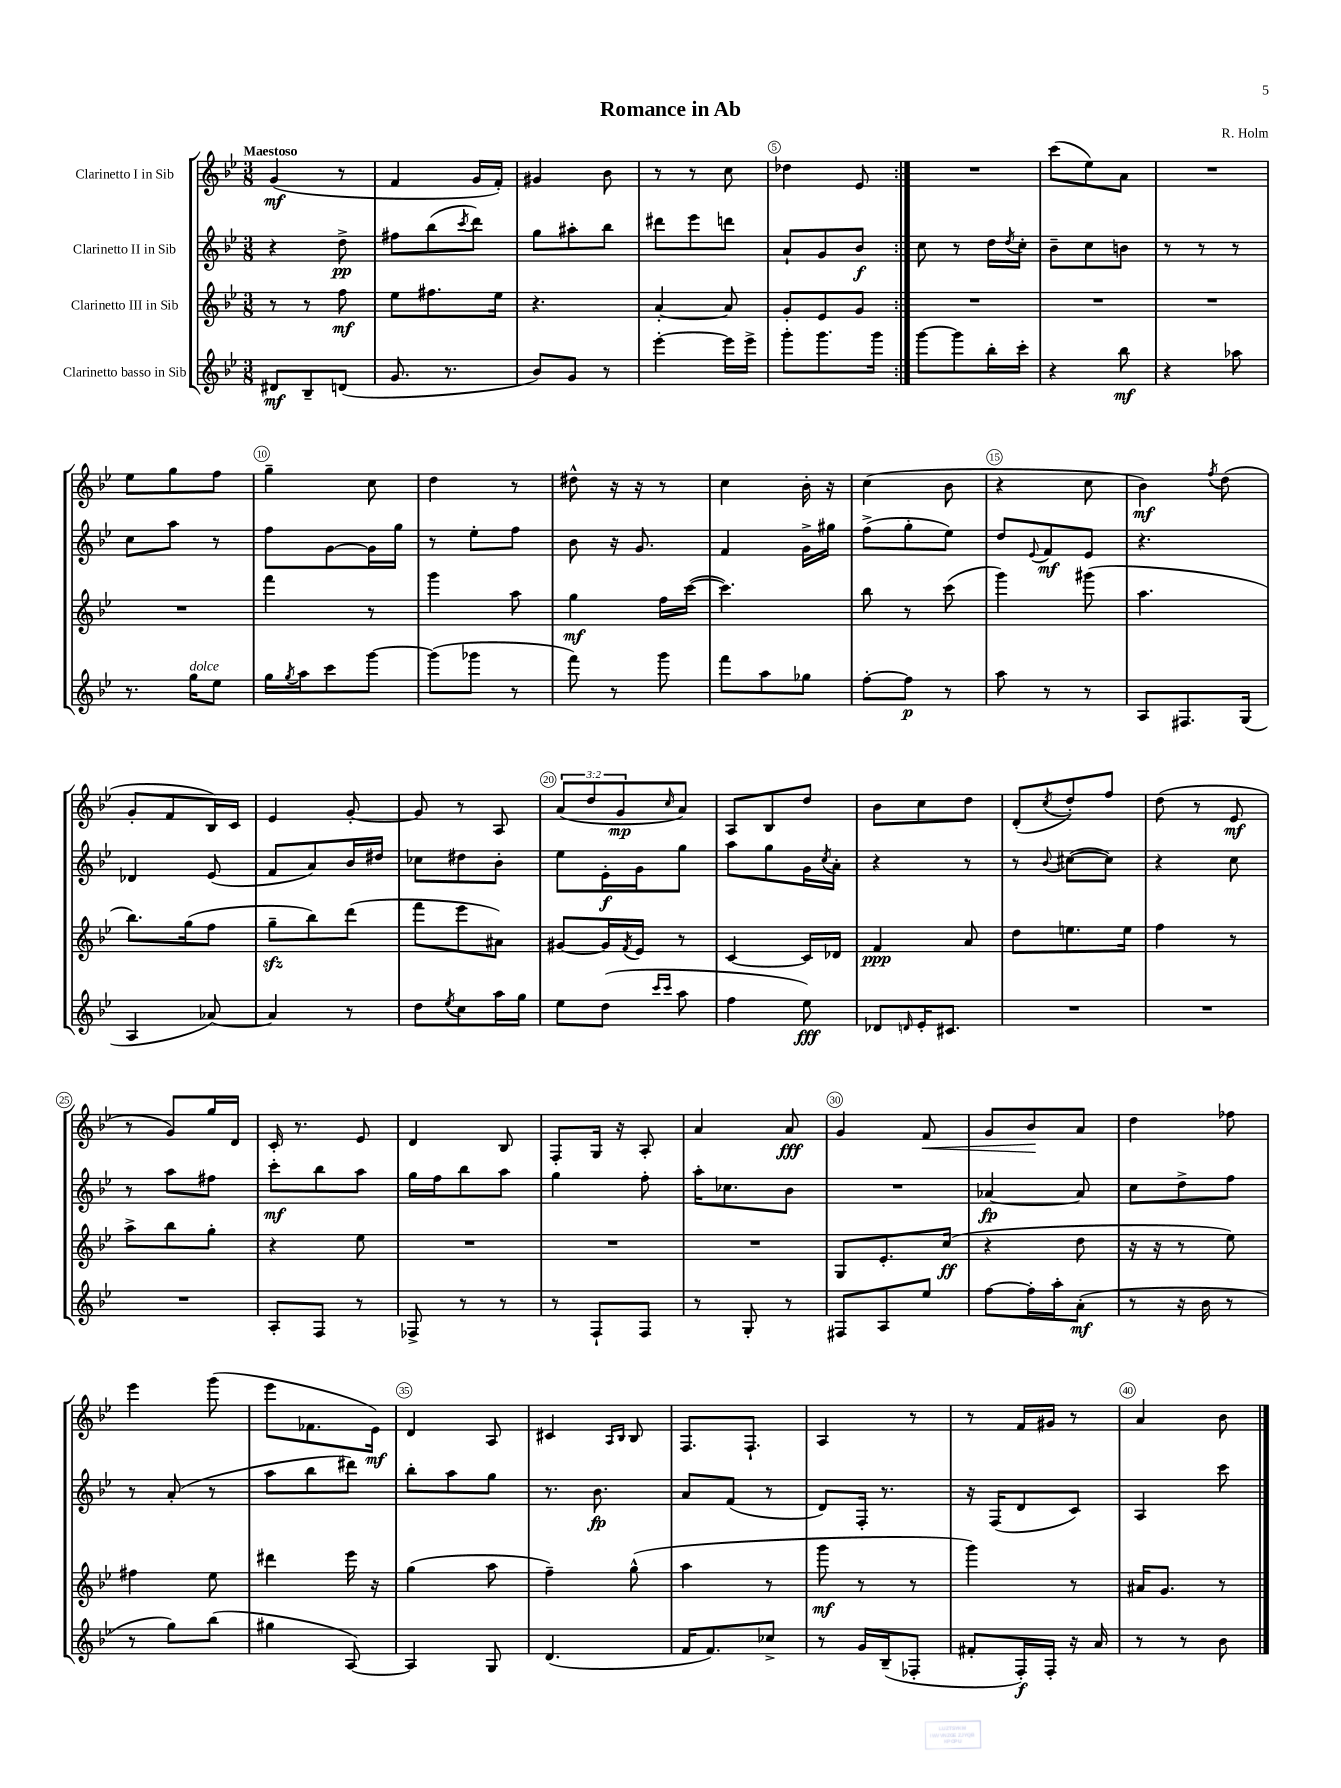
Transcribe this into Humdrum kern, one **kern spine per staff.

**kern	**kern	**kern	**kern
*staff4	*staff3	*staff2	*staff1
*clefG2	*clefG2	*clefG2	*clefG2
*k[b-e-]	*k[b-e-]	*k[b-e-]	*k[b-e-]
*M3/8	*M3/8	*M3/8	*M3/8
8d#	8r	4r	(4g
8B-~	8r	.	.
(8d	8ff	8dd^	8r
=	=	=	=
8.g	8ee-	8ff#	4f
.	8.ff#	(8bb-	.
8.r	.	.	.
.	.	8qccc	.
.	.	8ddd)	16g
.	16ee-	.	16f')
=	=	=	=
8b-)	4.r	8gg	4g#
8g	.	8aa#'	.
8r	.	8bb-	8b-
=	=	=	=
[4eee-'	[4a'	8ddd#	8r
.	.	8eee-	8r
16eee-]	8a]	8ddd	8cc
16eee-^	.	.	.
=	=	=	=
8ggg'	8g'	8a`	4dd-
8.ggg	8e-	8g	.
.	8g	8b-	8e-
16ggg	.	.	.
=:|!	=:|!	=:|!	=:|!
[8ggg	4.r	8cc	4.r
8ggg]	.	8r	.
16bb-'	.	16dd	.
.	.	8qdd	.
16ccc'	.	16cc'	.
=	=	=	=
4r	4.r	8b-~	(8ccc
.	.	8cc	8ee-)
8bb-	.	8b	8a
=	=	=	=
4r	4.r	8r	4.r
.	.	8r	.
8aa-	.	8r	.
=	=	=	=
8.r	4.r	8cc	8ee-
.	.	8aa	8gg
16gg	.	.	.
8ee-	.	8r	8ff
=	=	=	=
16gg	4fff	8ff	4gg~
8qgg	.	.	.
16aa	.	.	.
8ccc	.	[8g	.
[8ggg	8r	16g]	8cc
.	.	16gg	.
=	=	=	=
(8ggg]	4ggg	8r	4dd
8ggg-	.	8ee-'	.
8r	8aa	8ff	8r
=	=	=	=
8fff)	4gg	8b-	8dd#^^
8r	.	16r	16r
.	.	8.g	16r
8ggg	16ff	.	8r
.	([16ccc	.	.
=	=	=	=
8fff	4.ccc])	4f	4cc
8aa	.	.	.
8gg-	.	16g^	16b-'
.	.	16gg#	16r
=	=	=	=
[8ff'	8bb-	(8ff^	(4cc
8ff]	8r	8gg'	.
8r	(8ccc	8ee-)	8b-
=	=	=	=
8aa	4ggg)	8dd	4r
.	.	8qqe-	.
8r	.	8f	.
8r	(8ggg#	8e-	8cc
=	=	=	=
8A	4.aa	4.r	4b-)
8.F#	.	.	.
.	.	.	8qff
.	.	.	(8dd
(16G	.	.	.
=	=	=	=
4A	8.bb-)	4d-	8g'
.	.	.	8f
.	(16gg	.	.
[8a-)	8ff	(8e-	16B-)
.	.	.	16c
=	=	=	=
4a-]	8gg~	8f	4e-
.	8bb-)	8a)	.
8r	(8ddd	16b-	[8g'
.	.	16dd#	.
=	=	=	=
8dd	8fff	8cc-	8g]
8qee-	.	.	.
8cc	8eee-	8dd#	8r
16aa	8a#)	8b-'	8A
16gg	.	.	.
=	=	=	=
8ee-	[8g#	8ee-	(12a
.	.	.	12dd
(8dd	16g#]	16e-'	.
.	.	.	12g
.	8qf	.	.
.	16e-	16g	.
16qqccc	.	.	.
16qqccc	.	.	16qqcc
8aa	8r	8gg	8a)
=	=	=	=
4ff	[4c	8aa	8A
.	.	8gg	8B-
8ee-)	16c]	16g	8dd
.	.	8qcc	.
.	16d-	16a'	.
=	=	=	=
8d-	4f	4r	8b-
16qqd	.	.	.
16e-'	.	.	8cc
8.c#	.	.	.
.	8a	8r	8dd
=	=	=	=
4.r	8dd	8r	(8d'
.	.	8qqb-	8qcc
.	8.ee	([8cc#	8dd')
.	.	8cc#])	8ff
.	16ee	.	.
=	=	=	=
4.r	4ff	4r	(8dd
.	.	.	8r
.	8r	8cc	8e-
=	=	=	=
4.r	8aa^	8r	8r
.	8bb-	8aa	8g)
.	8gg'	8ff#	16gg
.	.	.	16d
=	=	=	=
8A'	4r	8ccc'	16c'
.	.	.	8.r
8F	.	8bb-	.
8r	8ee-	8aa	8e-
=	=	=	=
8F-^	4.r	16gg	4d
.	.	16ff	.
8r	.	8bb-	.
8r	.	8aa	8B-
=	=	=	=
8r	4.r	4gg	8F'
8F`	.	.	16G
.	.	.	16r
8F	.	8ff'	8A'
=	=	=	=
8r	4.r	16aa'	4a
.	.	8.cc-	.
8G'	.	.	.
8r	.	8b-	8a
=	=	=	=
8F#	8G	4.r	4g
8A	8.e-'	.	.
8ee-	.	.	8f
.	(16cc	.	.
=	=	=	=
[8ff	4r	[4a-	8g
16ff']	.	.	8b-
16aa'	.	.	.
(8a'	8dd	8a-]	8a
=	=	=	=
8r	16r	8cc	4dd
.	16r	.	.
16r	8r	8dd^	.
16b-	.	.	.
8r	8ee-)	8ff	8ff-
=	=	=	=
8r	4ff#	8r	4eee-
8gg)	.	(8a'	.
(8bb-	8ee-	8r	(8ggg
=	=	=	=
4gg#	4ddd#	8aa	8eee-
.	.	8bb-	8.f-
[8A)	16eee-	8ddd#)	.
.	16r	.	16e-)
=	=	=	=
4A]	(4gg	8bb-'	4d
.	.	8aa	.
8G	8aa	8gg	8A
=	=	=	=
(4.d	4ff~)	8.r	4c#
.	.	8.b-	.
.	.	.	16qqA
.	.	.	16qqB-
.	(8gg^^	.	8B-
=	=	=	=
16f	4aa	8a	8.F
8.f)	.	.	.
.	.	(8f	.
.	.	.	8.F`
8cc-^	8r	8r	.
=	=	=	=
8r	8ggg	8d)	4A
16g	8r	16F'	.
(16B-~	.	8.r	.
8F-'	8r	.	8r
=	=	=	=
8f#'	4ggg)	16r	8r
.	.	(16F	.
16F')	.	8d	16f
16F'	.	.	16g#
16r	8r	8c)	8r
16a	.	.	.
=	=	=	=
8r	16a#	4A	4a
.	8.g	.	.
8r	.	.	.
8b-	8r	8ccc	8b-
==	==	==	==
*-	*-	*-	*-
